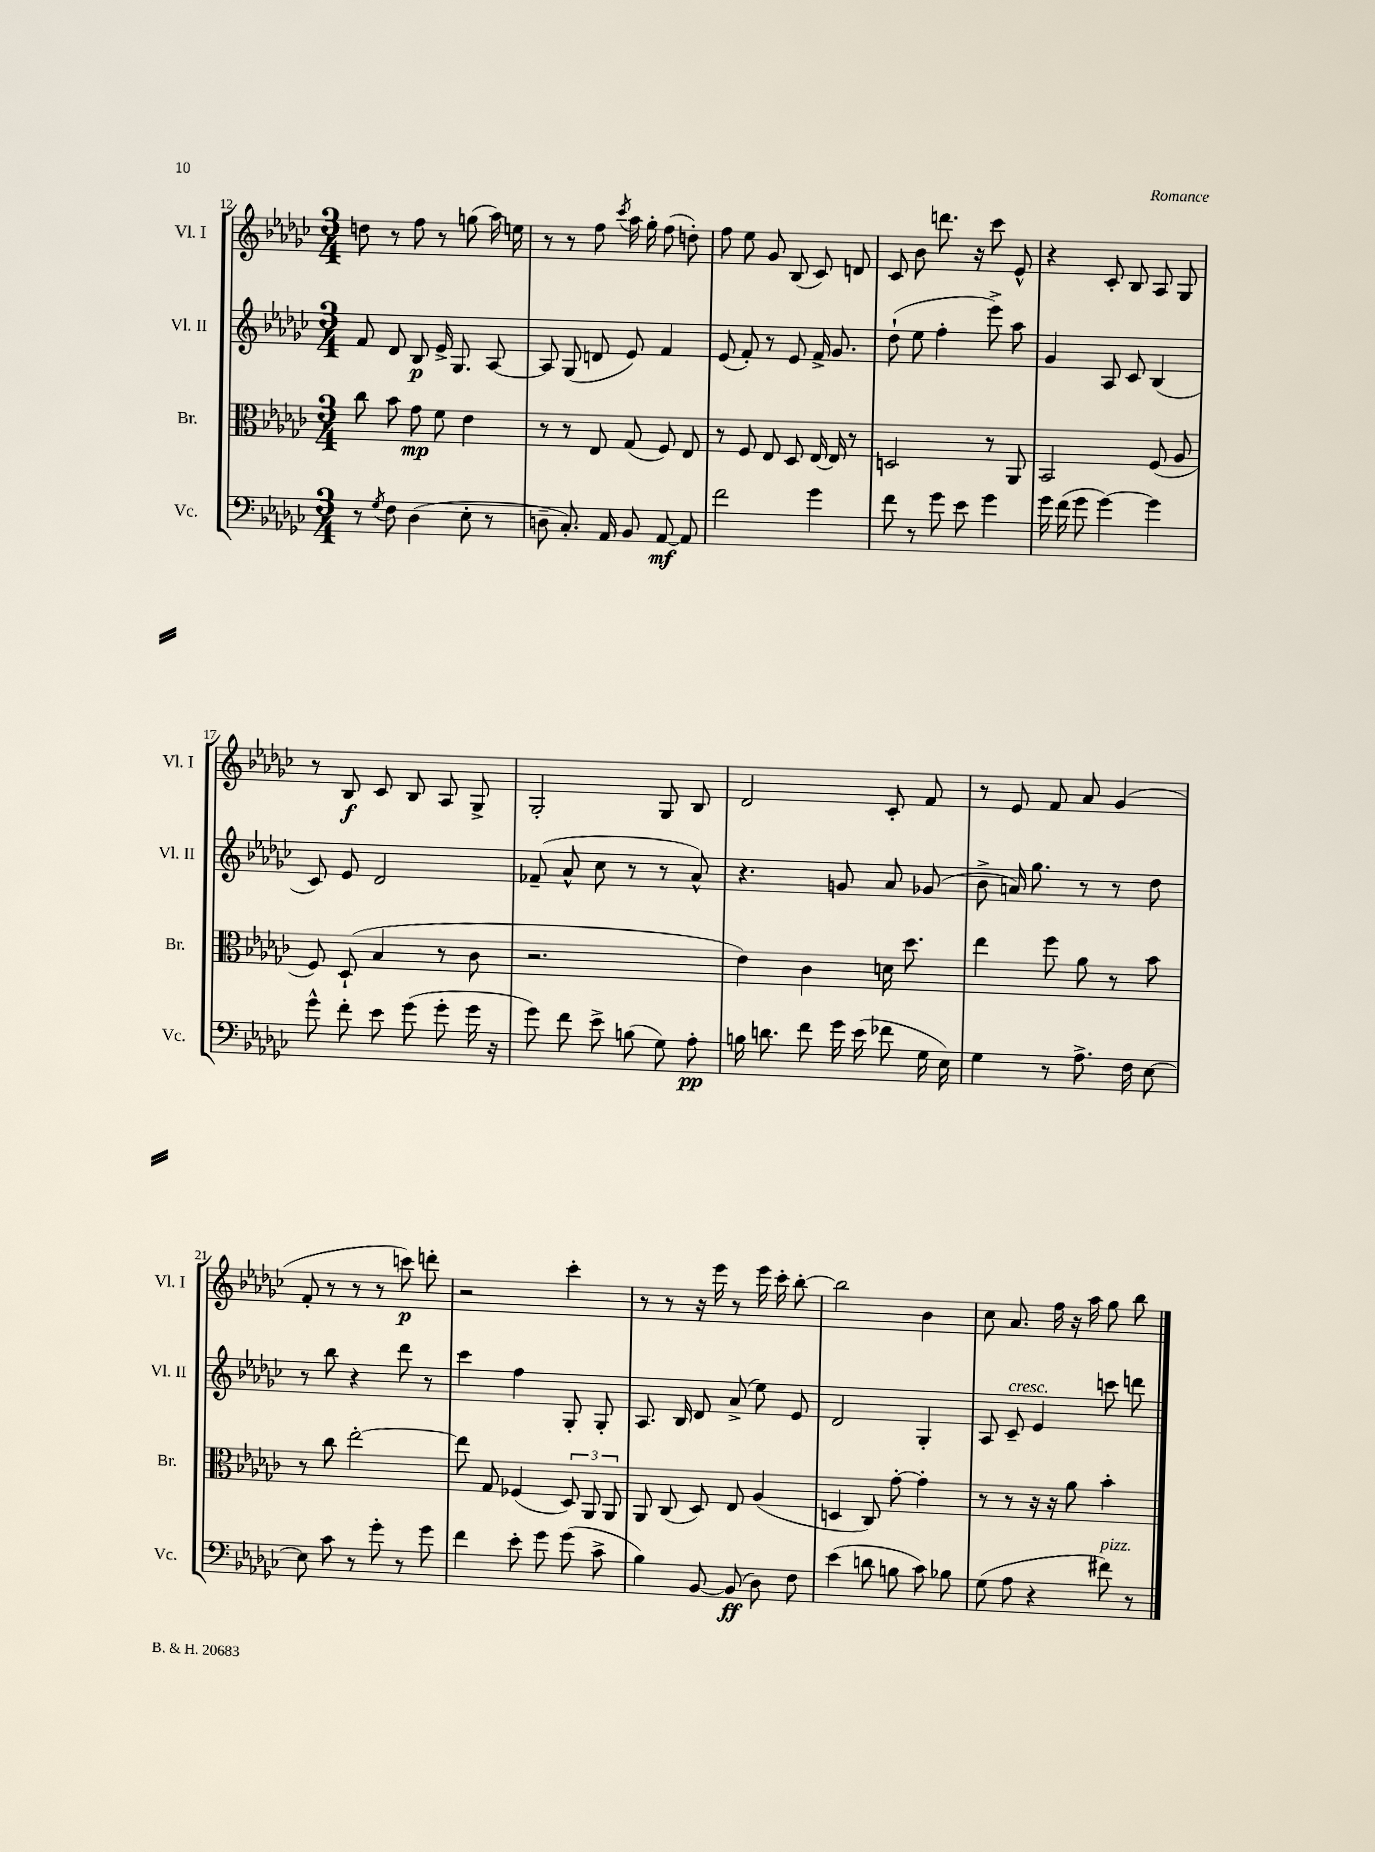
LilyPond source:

<<
\new StaffGroup <<
\new Staff = "s0" \with { instrumentName = "Vl. I" shortInstrumentName = "Vl. I" } {
    \clef treble \key ges \major \numericTimeSignature \time 3/4
    \autoBeamOff d''8 r8 f''8 r8 g''8( aes''16) e''16 |
    r8 r8 f''8 \acciaccatura { ces'''8 } aes''16 ges''16-. f''8( d''8-.) |
    f''8 ees''8 ges'8 bes8( ces'8) d'8 |
    ces'8 bes'8 d'''8. r16 ces'''8 ees'8-^ |
    r4 ces'8-. bes8 aes8 ges8 |
    r8 bes8\f ces'8 bes8 aes8 ges8-> |
    ges2-. ges8 bes8 |
    des'2 ces'8-. f'8 |
    r8 ees'8 f'8 aes'8 ges'4( |
    f'8-. r8 r8 r8 c'''8\p) d'''8-. |
    r2 ces'''4-. |
    r8 r8 r16 ees'''16 r8 ees'''16 ces'''16-. bes''8~-. |
    bes''2 bes'4 |
    ces''8 aes'8. f''16 r16 aes''16 ges''8 bes''8 \bar "|." |
}
\new Staff = "s1" \with { instrumentName = "Vl. II" shortInstrumentName = "Vl. II" } {
    \clef treble \key ges \major \numericTimeSignature \time 3/4
    \autoBeamOff f'8 des'8 bes8\p ees'16-> ges8. aes8~ |
    aes8 ges8( d'8 ees'8) f'4 |
    ees'8( f'8-.) r8 ees'8 f'16-> ges'8. |
    des''8-!( ees''8 f''4-. ees'''8->) aes''8 |
    ges'4 aes8 ces'8 bes4( |
    ces'8) ees'8 des'2 |
    fes'8--( aes'8-^ ces''8 r8 r8 aes'8-^) |
    r4. g'8 aes'8 ges'8( |
    bes'8-> a'16) ges''8. r8 r8 des''8 |
    r8 bes''8 r4 des'''8 r8 |
    ces'''4 f''4 ges8-. ges8-. |
    aes8. bes16 des'8 aes'8->( ees''8) ees'8 |
    des'2 ges4-. |
    aes8 ces'8--^\markup { \italic "cresc." } ees'4 c'''8 d'''8 \bar "|." |
}
\new Staff = "s2" \with { instrumentName = "Br." shortInstrumentName = "Br." } {
    \clef alto \key ges \major \numericTimeSignature \time 3/4
    \autoBeamOff ces''8 bes'8 ges'8\mp f'8 ees'4 |
    r8 r8 ees8 ges8( f8) ees8 |
    r8 f8 ees8 des8 ees16~ ees16 r8 |
    d2 r8 aes,8 |
    bes,2 f8( aes8 |
    f8) des8-!( bes4 r8 ces'8 |
    r2. |
    ees'4) ces'4 d'16 des''8. |
    ees''4 f''8 aes'8 r8 bes'8 |
    r8 ces''8 ees''2~-. |
    ees''8 ges8 fes4( \tuplet 3/2 { des8) aes,8 aes,8 } |
    aes,8 ces8( des8) ees8 aes4( |
    d4 ces8) ges'8~-. ges'4-. |
    r8 r8 r16 r16 aes'8 bes'4-. \bar "|." |
}
\new Staff = "s3" \with { instrumentName = "Vc." shortInstrumentName = "Vc." } {
    \clef bass \key ges \major \numericTimeSignature \time 3/4
    \autoBeamOff r8 \acciaccatura { ges8 } f8 des4( ees8-. r8 |
    d8-- ces8.-.) aes,16 bes,8 aes,8~\mf aes,8 |
    f'2 ges'4 |
    f'8 r8 ges'8 ees'8 ges'4 |
    ges'16 f'16( ges'8 ges'4~) ges'4 |
    ges'8-^ f'8-. ees'8 ges'8( ges'8-. ges'16 r16 |
    ges'8) f'8 ees'8-> b8( ges8) aes8-.\pp |
    b16 d'8. f'8 ges'16 ees'16( fes'8 ges16 ees16) |
    ges4 r8 aes8.-> f16 ees8~ |
    ees8 ces'8 r8 ges'8-. r8 ges'8 |
    f'4 ees'8-. ges'8 ges'8( ces'8-> |
    bes4) bes,8~ bes,8\ff( des8) f8 |
    ees'4( d'8 b8 ces'8) bes8 |
    ges8( aes8 r4 fis'8^\markup { \italic "pizz." }) r8 \bar "|." |
}
>>
>>
\layout { \context { \Score currentBarNumber = #12 } }
